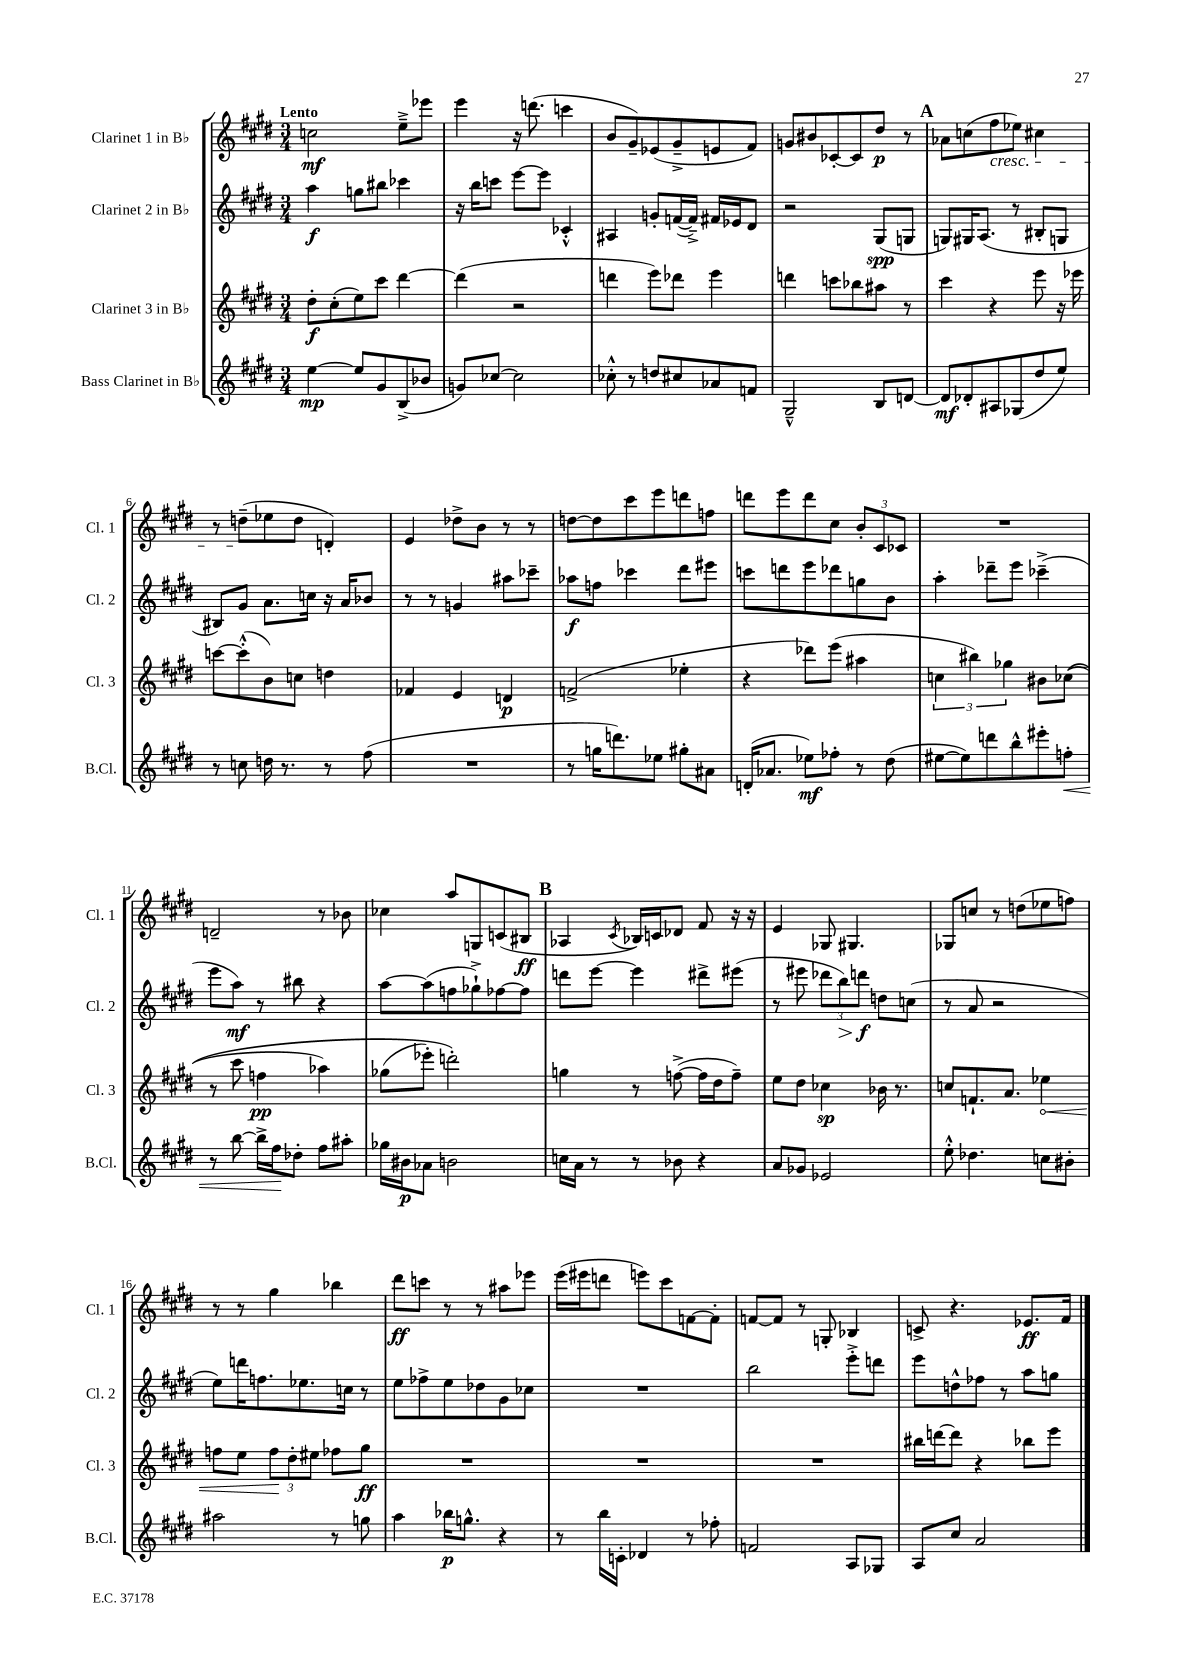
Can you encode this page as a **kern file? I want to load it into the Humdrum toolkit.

**kern	**dynam	**kern	**dynam	**kern	**dynam	**kern	**dynam
*part4	*part4	*part3	*part3	*part2	*part2	*part1	*part1
*staff4	*staff4	*staff3	*staff3	*staff2	*staff2	*staff1	*staff1
*I"Bass Clarinet in B♭	*	*I"Clarinet 3 in B♭	*	*I"Clarinet 2 in B♭	*	*I"Clarinet 1 in B♭	*
*I'B.Cl.	*	*I'Cl. 3	*	*I'Cl. 2	*	*I'Cl. 1	*
*clefG2	*	*clefG2	*	*clefG2	*	*clefG2	*
*k[f#c#g#d#]	*	*k[f#c#g#d#]	*	*k[f#c#g#d#]	*	*k[f#c#g#d#]	*
*M3/4	*	*M3/4	*	*M3/4	*	*M3/4	*
=1	=1	=1	=1	=1	=1	=1	=1
!	!	!	!	!	!	!LO:TX:a:B:t=Lento	!
[4ee\	mp	8dd#'\L	f	4aa\	f	2ccn\	mf
.	.	(8cc#'\	.	.	.	.	.
8ee/L]	.	8ee\)	.	8ggn\L	.	.	.
8g#/	.	8ccc#\J	.	8bb#X\J	.	.	.
(8B^/	.	[4ddd#\	.	4ccc-X\	.	8ee~^\L	.
8b-X/J	.	.	.	.	.	8eee-X\J	.
=2	=2	=2	=2	=2	=2	=2	=2
8gn/L)	.	(4ddd#\]	.	16r	.	4eee\	.
.	.	.	.	16bb\KL	.	.	.
[8cc-X/J	.	.	.	8cccn\J	.	.	.
2cc-\]	.	2r	.	[8eee\L	.	16r	.
.	.	.	.	.	.	(8.dddn\	.
.	.	.	.	8eee\J]	.	.	.
.	.	.	.	4c-X'^^/	.	4cccn\	.
=3	=3	=3	=3	=3	=3	=3	=3
8cc-X'^^\	.	4dddn\	.	4A#X/	.	8b/L	.
8r	.	.	.	.	.	8g#~/)	.
8ddn/L	.	8eee\L)	.	8gn'/L	.	(8e-X/	.
8cc#X/	.	8ddd-X\J	.	([16fn/L	.	8g#~^/	.
.	.	.	.	16f~^/JJ])	.	.	.
8a-X/	.	4eee\	.	16f#X/LL	.	8en/	.
.	.	.	.	16e-X/J	.	.	.
8fn/J	.	.	.	8d#/J	.	8f#/J)	.
=4	=4	=4	=4	=4	=4	=4	=4
2G#~^^/	.	4dddn\	.	2r	.	8gn/L	.
.	.	.	.	.	.	8b#X/	.
.	.	8cccn\L	.	.	.	[8c-X'/	.
.	.	8bb-X\	.	.	.	8c-/]	.
8B/L	.	8aa#X\J	.	(8G#/L	spp	8dd#/J	p
[8dn/J	.	8r	.	8Gn/J	.	8r	.
!!LO:REH:place=s1:t=A
=5	=5	=5	=5	=5	=5	=5	=5
8d/L]	mf	4ccc#\	.	8Gn/L)	.	8a-X\L	.
8d-X'/	.	.	.	16G#X/K	.	(8ccn\	.
.	.	.	.	(8.A/J	.	.	.
!	!	!	!	!	!	!LO:TX:b:i:t=cresc.	!
8A#X/	.	4r	.	.	.	8ff#\	.
(8G-X/	.	.	.	8r	.	8ee-X\J)	.
8dd#/	.	8eee\	.	8B#X'/L	.	4cc#X\	.
8ee/J)	.	16r	.	8Gn/J	.	.	.
.	.	16eee-X\	.	.	.	.	.
!!LO:LB:g=z
=6	=6	=6	=6	=6	=6	=6	=6
8r	.	[8cccn\L	.	8B#X/L)	.	8r	.
8ccn\	.	(8ccc'^^\]	.	8g#/J	.	(8ddn~\L	.
16ddn\	.	8b\)	.	8.a\L	.	8ee-X\	.
8.r	.	.	.	.	.	.	.
.	.	8ccn\J	.	.	.	8dd\J	.
.	.	.	.	16ccn\Jk	.	.	.
8r	.	4ddn\	.	16r	.	4dn'/)	.
.	.	.	.	16a/KL	.	.	.
(8ff#\	.	.	.	8b-X/J	.	.	.
=7	=7	=7	=7	=7	=7	=7	=7
2.r	.	4f-X/	.	8r	.	4e/	.
.	.	.	.	8r	.	.	.
.	.	4e/	.	4gn/	.	8dd-X^\L	.
.	.	.	.	.	.	8b\J	.
.	.	4dn/	p	8aa#X\L	.	8r	.
.	.	.	.	8ccc-X~\J	.	8r	.
=8	=8	=8	=8	=8	=8	=8	=8
8r	.	(2fn^/	.	8aa-X\L	f	[8ddn\L	.
16ggn\KL	.	.	.	8ffn\J	.	8dd\]	.
8.dddn\)	.	.	.	.	.	.	.
.	.	.	.	4ccc-X\	.	8ccc#\	.
8ee-X\J	.	.	.	.	.	8eee\	.
8gg#X'\L	.	4ee-X'\	.	8ddd#\L	.	8dddn\	.
8a#X\J	.	.	.	8eee#X\J	.	8ffn\J	.
=9	=9	=9	=9	=9	=9	=9	=9
(16dn'/KL	.	4r	.	8cccn\L	.	8dddn\L	.
8.a-X/J	.	.	.	.	.	.	.
.	.	.	.	8dddn\	.	8eee\	.
8ee-X\L)	mf	8ddd-X\L)	.	8eee\	.	8ddd\	.
8ff-X'\J	.	(8eee\J	.	8ddd-X\	.	8cc#\J	.
8r	.	4aa#X\	.	8ggn\	.	12b'/L	.
.	.	.	.	.	.	12c#/	.
(8dd#\	.	.	.	8b\J	.	.	.
.	.	.	.	.	.	12c-X/J	.
=10	=10	=10	=10	=10	=10	=10	=10
[8ee#X\L	.	6ccn\	.	4aa'\	.	2.r	.
8ee#\])	.	.	.	.	.	.	.
.	.	6bb#X\)	.	.	.	.	.
8dddn\	.	.	.	8ddd-X~\L	.	.	.
.	.	6gg-X\	.	.	.	.	.
8bb^^\	.	.	.	8eee\J	.	.	.
8eee#X'\	.	8b#X\L	.	(4ccc-X~^\	.	.	.
!	!LO:HP:b	!	!	!	!	!	!
8ffn'\J	<	((8cc-X\J	.	.	.	.	.
!!LO:LB:g=z
=11	=11	=11	=11	=11	=11	=11	=11
8r	.	8r	.	8eee\L	.	2dn~/	.
[8bb\	.	8ccc#\	.	8aa\J)	mf	.	.
16bb^\LL]	.	4ffn\	pp	8r	.	.	.
16ff#\J	.	.	.	.	.	.	.
8dd-X'\J	[	.	.	8bb#X\	.	.	.
8ff#\L	.	4aa-X\)	.	4r	.	8r	.
8aa#X'\J	.	.	.	.	.	8b-X\	.
=12	=12	=12	=12	=12	=12	=12	=12
16gg-X\LL	.	(8gg-X\L	.	[8aa\L	.	4cc-X\	.
16b#X\J	p	.	.	.	.	.	.
8a-X\J	.	8eee-X'\J)	.	(8aa\]	.	.	.
2bn\	.	2dddn'\)	.	8ffn\	.	8aa/L	.
.	.	.	.	8gg-X`^\)	.	8Gn/	.
.	.	.	.	[8ff-X\	.	(8cn/	.
.	.	.	.	8ff-\J]	.	8B#X/J	ff
!!LO:REH:place=s1:t=B
=13	=13	=13	=13	=13	=13	=13	=13
16ccn\LL	.	4ggn\	.	8dddn\L	.	4A-X/	.
16a\JJ	.	.	.	.	.	.	.
8r	.	.	.	[8eee\J	.	.	.
.	.	.	.	.	.	8qc#/	.
8r	.	8r	.	4eee\]	.	16B-X/LL)	.
.	.	.	.	.	.	16cn/J	.
8b-X\	.	([8ffn^\	.	.	.	8d-X/J	.
4r	.	16ff\LL]	.	8ddd#X^\L	.	8f#/	.
.	.	16dd#\J	.	.	.	.	.
.	.	8ff~\J)	.	(8eee#X\J	.	16r	.
.	.	.	.	.	.	16r	.
=14	=14	=14	=14	=14	=14	=14	=14
8a/L	.	8ee\L	.	8r	.	4e/	.
8g-X/J	.	8dd#\J	.	8eee#X\	.	.	.
2e-X/	.	4cc-X\	sp	12ddd-X\L	.	8G-X/	.
!	!	!	!	!	!LO:HP:b	!	!
.	.	.	.	12bb\)	>	.	.
.	.	.	.	.	.	4.G#X/	.
.	.	.	.	12dddn\J	f	.	.
.	.	16b-X\	.	8ddn\L	]	.	.
.	.	8.r	.	.	.	.	.
.	.	.	.	(8ccn\J	.	.	.
=15	=15	=15	=15	=15	=15	=15	=15
8ee'^^\	.	8ccn/L	.	8r	.	8G-X/L	.
4.dd-X\	.	8.fn`/	.	8a/	.	8ccn/J	.
.	.	.	.	2r	.	8r	.
.	.	8.a/J	.	.	.	.	.
.	.	.	.	.	.	(8ddn\L	.
!	!	!	!LO:HP:b	!	!	!	!
8ccn\L	.	4ee-X\	<	.	.	8ee-X\	.
8b#X'\J	.	.	.	.	.	8ffn\J)	.
!!LO:LB:g=z
=16	=16	=16	=16	=16	=16	=16	=16
2aa#X\	.	8ffn\L	.	8ee\L)	.	8r	.
.	.	8ee\J	.	16dddn\K	.	8r	.
.	.	.	.	8.ffn\	.	.	.
.	.	12ff\L	.	.	.	4gg#\	.
.	.	12dd#'\	[	.	.	.	.
.	.	.	.	8.ee-X\	.	.	.
.	.	12ee#X\J	.	.	.	.	.
8r	.	8ff-X\L	.	.	.	4bb-X\	.
.	.	.	.	16ccn\Jk	.	.	.
8ggn\	.	8gg#\J	ff	8r	.	.	.
=17	=17	=17	=17	=17	=17	=17	=17
4aa\	.	2.r	.	8ee\L	.	8ddd#\L	ff
.	.	.	.	8ff-X^\	.	8cccn\J	.
16bb-X\KL	p	.	.	8ee\	.	8r	.
8.ggn^^\J	.	.	.	.	.	.	.
.	.	.	.	8dd-X\	.	8r	.
4r	.	.	.	8g#\	.	8aa#X\L	.
.	.	.	.	8cc-X\J	.	8eee-X\J	.
=18	=18	=18	=18	=18	=18	=18	=18
8r	.	2.r	.	2.r	.	(16eee\LL	.
.	.	.	.	.	.	16eee#X\J	.
16bb\LL	.	.	.	.	.	8dddn\J	.
16cn'\JJ	.	.	.	.	.	.	.
4d-X/	.	.	.	.	.	8eeen\L)	.
.	.	.	.	.	.	8ccc#\	.
8r	.	.	.	.	.	[8fn\	.
8ff-X'\	.	.	.	.	.	8f'\J]	.
=19	=19	=19	=19	=19	=19	=19	=19
2fn/	.	2.r	.	2bb\	.	[8fn/L	.
.	.	.	.	.	.	8f/J]	.
.	.	.	.	.	.	8r	.
.	.	.	.	.	.	8Gn'/	.
8A/L	.	.	.	8eee'^\L	.	4B-X/	.
8G-X/J	.	.	.	8dddn\J	.	.	.
=20	=20	=20	=20	=20	=20	=20	=20
8A/L	.	16bb#X\LL	.	8eee\L	.	8cn^/	.
.	.	[16dddn\J	.	.	.	.	.
8cc#/J	.	8ddd\J]	.	8ddn^^\	.	4.r	.
2a/	.	4r	.	8ff-X\J	.	.	.
.	.	.	.	8r	.	.	.
.	.	8bb-X\L	.	8aa\L	.	8.e-X/L	ff
.	.	8eee\J	.	8ggn\J	.	.	.
.	.	.	.	.	.	16f#/Jk	.
==	==	==	==	==	==	==	==
*-	*-	*-	*-	*-	*-	*-	*-
